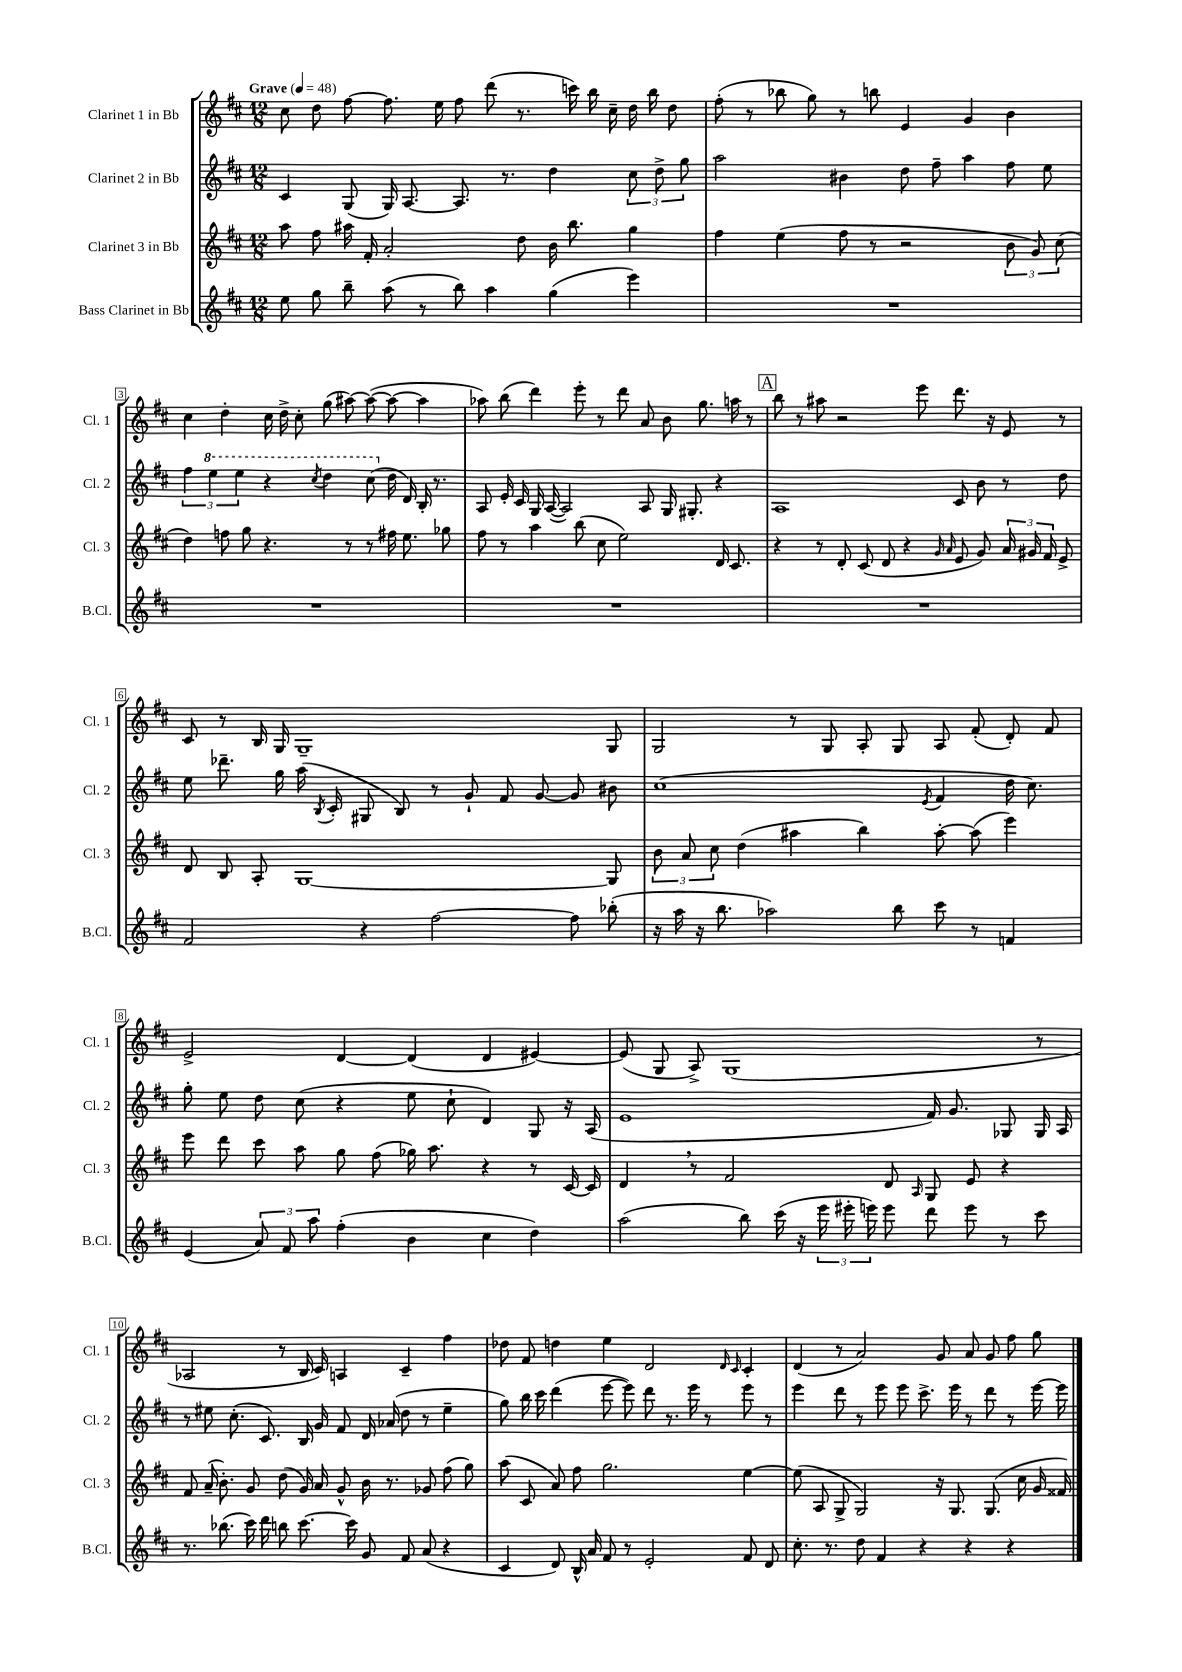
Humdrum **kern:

**kern	**kern	**kern	**kern
*staff4	*staff3	*staff2	*staff1
*clefG2	*clefG2	*clefG2	*clefG2
*k[f#c#]	*k[f#c#]	*k[f#c#]	*k[f#c#]
*M12/8	*M12/8	*M12/8	*M12/8
*MM48	*MM48	*MM48	*MM48
8ee	8aa	4c#	8cc#
8gg	8ff#	.	8dd
8bb~	16aa#	(8G	[8ff#
.	16f#'	.	.
(8aa	2a'	16G)	8.ff#]
.	.	[8.A	.
8r	.	.	.
.	.	.	16ee
8bb)	.	8.A]	8ff#
4aa	.	.	(8ddd
.	.	8.r	.
.	8dd	.	8.r
(4gg	16b	4dd	.
.	8.bb	.	16ccc)
.	.	.	16bb
.	.	.	16cc#~
4eee)	4gg	12cc#	16dd
.	.	.	16bb
.	.	12dd^	.
.	.	.	8dd
.	.	12gg	.
=	=	=	=
1.r	4ff#	2aa	(8ff#'
.	.	.	8r
.	(4ee	.	8bb-
.	.	.	8gg)
.	8ff#	4b#	8r
.	8r	.	8bb
.	2r	8dd	4e
.	.	8ff#~	.
.	.	4aa	4g
.	12b	8ff#	4b
.	12g)	.	.
.	.	8ee	.
.	(12cc#	.	.
=	=	=	=
1.r	4dd)	6ff#	4cc#
.	.	6eee	.
.	8ff	.	4dd'
.	.	6eee	.
.	8gg	.	.
.	4.r	4r	16cc#
.	.	.	16dd^
.	.	.	8cc#'
.	.	8qccc#	.
.	.	4ddd	(8gg
.	8r	.	[8aa#)
.	8r	(8ccc#	(8aa#_
.	16ff#	16dd	8aa#_
.	8.ee	16d)	.
.	.	16B'	4aa#]
.	.	8.r	.
.	8gg-	.	.
=	=	=	=
1.r	8ff#	8A	8aa-)
.	8r	16e'	(8bb
.	.	16c#	.
.	4aa	16G	4ddd)
.	.	([16A	.
.	.	2A])	.
.	(8bb	.	8eee'
.	8cc#	.	8r
.	2ee)	.	8ddd
.	.	8A	8a
.	.	16G	8b
.	.	8.G#'	.
.	.	.	8.gg
.	16d	4r	.
.	8.c#	.	16aa
.	.	.	8r
=	=	=	=
1.r	4r	1A	8bb
.	.	.	8r
.	8r	.	8aa#
.	8d'	.	2r
.	(8c#	.	.
.	8d	.	.
.	4r	.	.
.	.	.	8eee
.	16qqg	.	.
.	16qqa	.	.
.	8e	8c#	8.ddd
.	8g)	8b	.
.	.	.	16r
.	24a	8r	8e
.	24g#	.	.
.	24f#	.	.
.	8e^	8dd	8r
=	=	=	=
2f#	8d	8ee	8c#
.	8B	8.ddd-~	8r
.	8A'	.	16B
.	.	16gg	16G
.	[1G	(16aa	1G~
.	.	8qB	.
.	.	16c#'	.
4r	.	8G#	.
.	.	8B)	.
[2ff#	.	8r	.
.	.	8g`	.
.	.	8f#	.
.	.	[8g	.
8ff#]	.	8g]	.
(8bb-'	8G]	8b#	8G
=	=	=	=
16r	12b	(1cc#	2G
16aa	.	.	.
.	12a	.	.
16r	.	.	.
.	12cc#	.	.
8.bb	.	.	.
.	(4dd	.	.
2aa-)	.	.	.
.	4aa#	.	8r
.	.	.	8G
.	4bb)	.	8A'
8bb	.	.	8G
.	.	8qe	.
8ccc#	[8aa#'	4f#	8A
8r	(8aa#]	.	(8f#'
4f	4eee)	16dd	8d')
.	.	8.cc#)	.
.	.	.	8f#
=	=	=	=
(4e	8eee	8gg'	2e^
.	8ddd	8ee	.
12a)	8ccc#	8dd	.
12f#	.	.	.
.	8aa	(8cc#	.
12aa	.	.	.
(4ff#'	8gg	4r	[4d
.	(8ff#	.	.
4b	16gg-)	8ee	(4d]
.	8.aa	.	.
.	.	8cc#`	.
4cc#	4r	4d)	4d
4dd)	8r	8G	[4e#)
.	[16c#	16r	.
.	16c#]	(16A	.
=	=	=	=
(2aa	4d	1e	(8e#]
.	.	.	8G
.	8r	.	8A^)
.	2f#	.	(1G
8bb)	.	.	.
(16ccc#	.	.	.
16r	.	.	.
24eee	.	.	.
24eee#'	.	.	.
24eee)	.	.	.
8eee	8d	.	.
.	16qqA	.	.
8ddd	8G	16f#)	.
.	.	8.g	.
8eee	8e	.	.
8r	4r	8G-	.
8ccc#	.	16G-	8r
.	.	16A	.
=	=	=	=
8.r	8f#	8r	2A-
.	(16a~	8ee#	.
(8.bb-	8.b')	.	.
.	.	(8.cc#'	.
16ccc#)	8g	.	.
16ddd	.	8.c#)	.
8bb	(8dd	.	8r
[8.ccc#	16g)	16B	16B
.	16a	16g	16c#)
.	8g^^	8f#	4A
16ccc#]	.	.	.
8g	16b	16d	.
.	8.r	(16a-	.
8f#	.	8dd	4c#~
(8a	8g-	8r	.
4r	(8ff#	4ee#~	4ff#
.	8gg)	.	.
=	=	=	=
4c#	(8aa	8gg)	8dd-
.	8c#	16bb	8f#
.	.	16ccc#	.
8d)	8a)	(4ddd	4dd
16B^^	8ff#	.	.
16a	.	.	.
8f#	2.gg	[8eee	4ee
8r	.	8eee])	.
2e'	.	8ddd	2d
.	.	8.r	.
.	.	16eee	.
.	.	8r	.
.	.	.	16qqd
.	.	.	16qqc#
8f#	[4ee	8eee	4c#'
8d	.	8r	.
=	=	=	=
8.cc#'	(8ee]	4eee	(4d
.	8A	.	.
8.r	.	.	.
.	8G^	8ddd	8r
8dd	2G)	8r	2a)
4f#	.	8eee	.
.	.	8eee	.
4r	.	8.ccc#^	.
.	16r	.	8g
.	8.G	16eee	.
4r	.	8r	8a
.	(8.G	8ddd	8g
4r	.	8r	8ff#
.	16cc#	.	.
.	16g	[16eee	8gg
.	16f##)	16eee]	.
==	==	==	==
*-	*-	*-	*-
